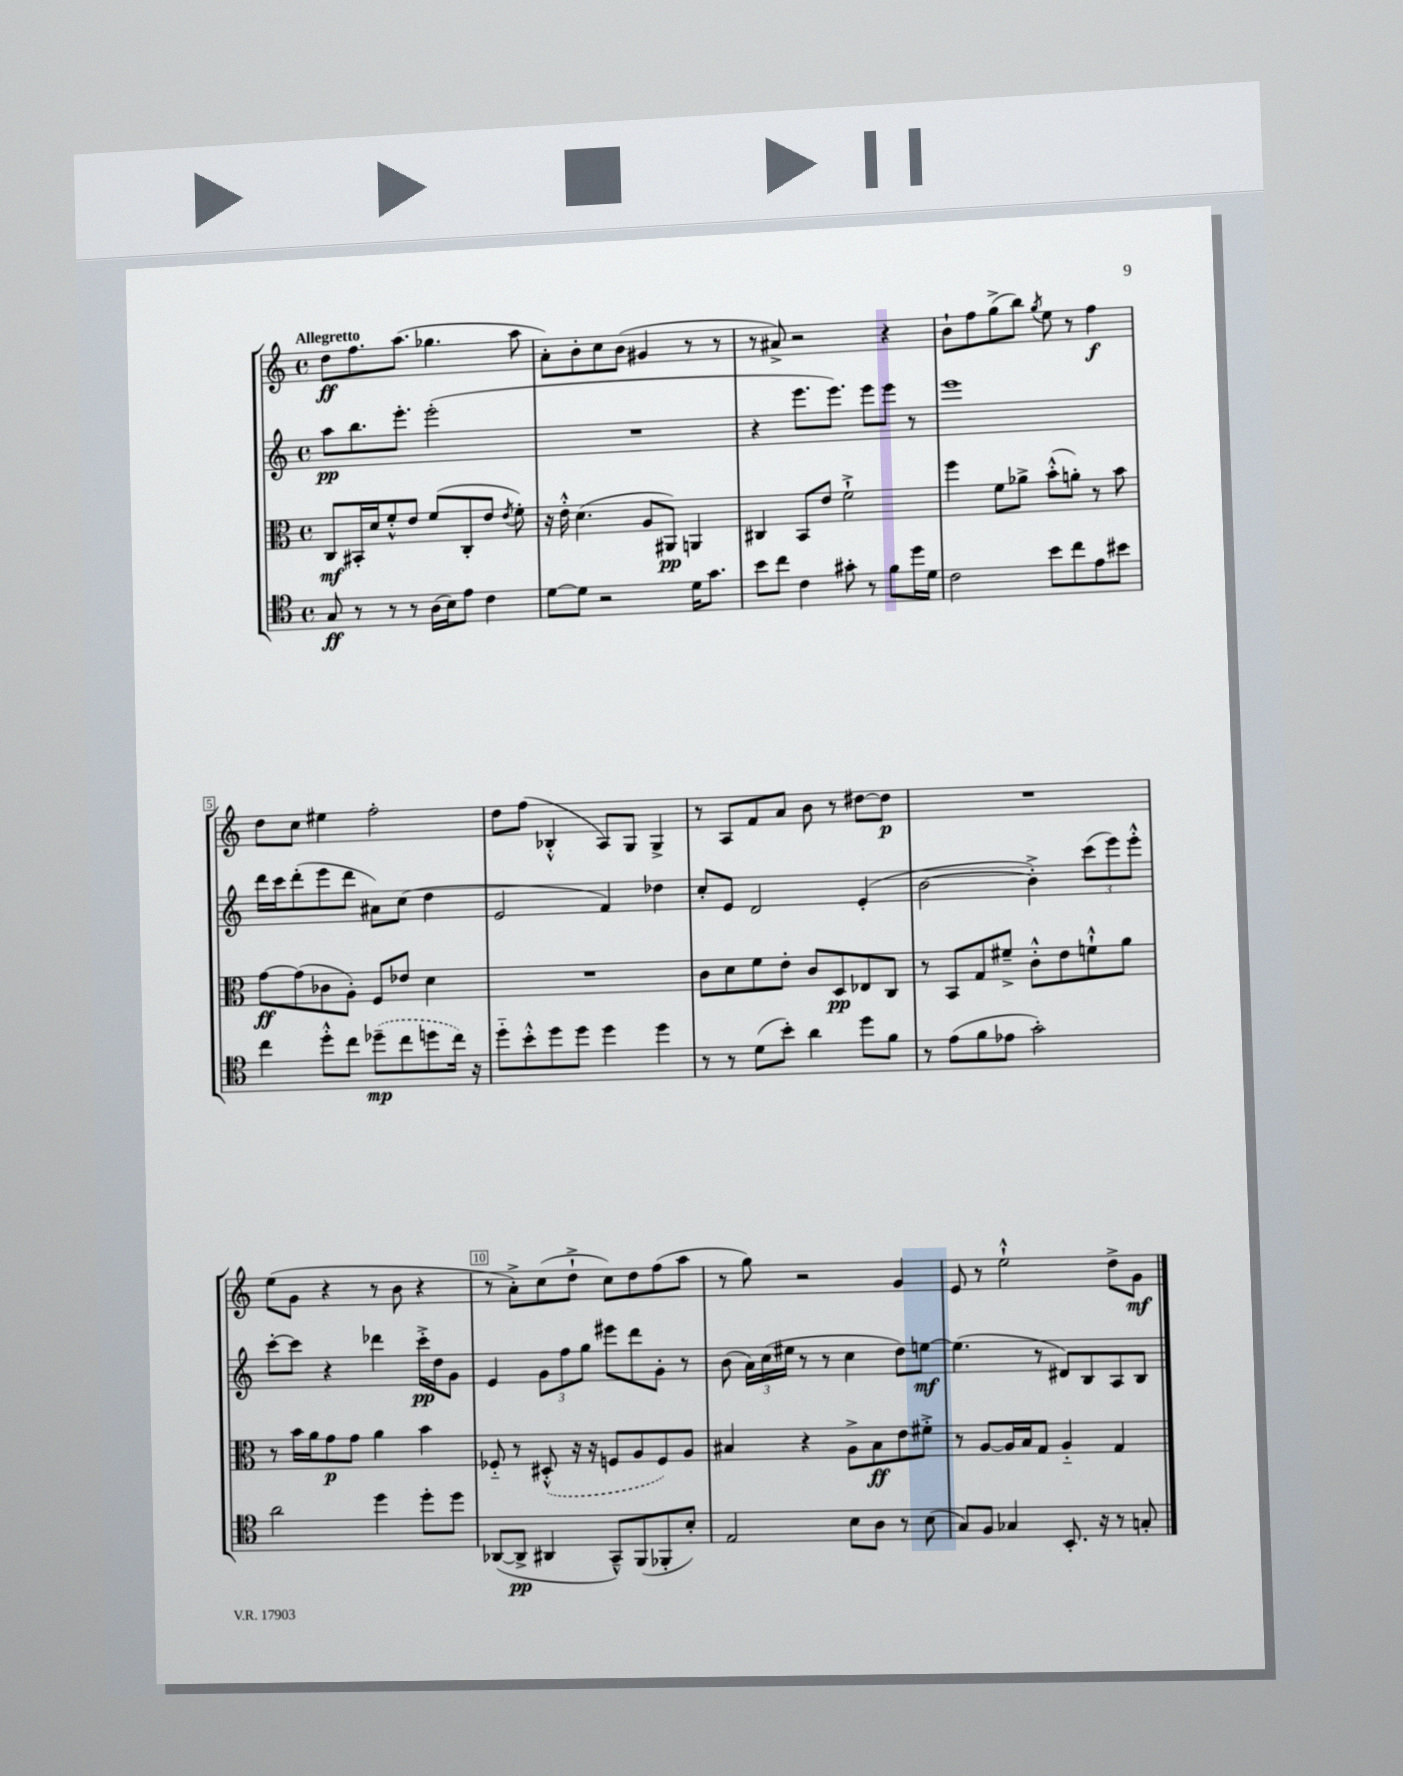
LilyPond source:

<<
\new StaffGroup <<
\new Staff = "s0" {
    \clef treble \key c \major \defaultTimeSignature \time 4/4 \tempo "Allegretto"
    \autoBeamOff d''8[\ff f''8. a''8.]( ges''4. a''8 |
    a'8[-.) b'8-. c''8 b'8]( gis'4 r8 r8 |
    r8 ais'8->) r2 r4 |
    b'8[-! f''8 g''8->( b''8]) \acciaccatura { g''8 } e''8 r8 f''4\f |
    d''8[ c''8] eis''4 f''2-. |
    d''8[ f''8]( bes4-.-^ a8[) g8] g4-> |
    r8 a8[ f'8 a'8] b'8 r8 dis''8[~ dis''8]\p |
    R1 |
    e''8[( g'8] r4 r8 b'8 r4 |
    r8 a'8[-.->) c''8( d''8]-!-> c''8[) d''8 f''8( a''8] |
    r8 g''8) r2 g'4 |
    e'8 r8 e''2-!-^ d''8[-> g'8]\mf \bar "|." |
}
\new Staff = "s1" {
    \clef treble \key c \major \defaultTimeSignature \time 4/4
    \autoBeamOff a''8[\pp b''8. e'''8.]-. e'''2-.( |
    R1 |
    r4 e'''8.[ e'''8.]) e'''8[ e'''8] r8 |
    e'''1 |
    d'''16[ c'''16 d'''8-.( e'''8 d'''8] ais'8[) c''8]( d''4 |
    e'2 f'4) des''4 |
    c''8[-. e'8] d'2 e'4-.( |
    b'2~ b'4-.->) \tuplet 3/2 { c'''8[( e'''8) e'''8]-.-^ } |
    c'''8[~-. c'''8] r4 des'''4 c'''16[-.->\pp d''16 g'8] |
    e'4 \tuplet 3/2 { g'8[ f''8 g''8] } eis'''8[ d'''8 g'8]-. r8 |
    b'8( \tuplet 3/2 { a'16[) c''16( eis''16] } r8 r8 c''4 d''8[) e''8]~\mf |
    e''4.( r8 dis'8[) b8 a8 b8] \bar "|." |
}
\new Staff = "s2" {
    \clef alto \key c \major \defaultTimeSignature \time 4/4
    \autoBeamOff c8[\mf bis,16-. d'16 f'8-.-^ e'8] f'8[( c8-. e'8] \acciaccatura { e'8 } f'8-.) |
    r16 e'16-.-^ d'4.( a8[ ais,8]\pp) a,4 |
    cis4 b,8[ e'8] f'2-!-> |
    f''4 f'8[ aes'8]-> b'8[-.-^( a'8]-.) r8 b'8 |
    g'8[~\ff g'8( ces'8 a8]-.) f8[ ees'8] d'4 |
    R1 |
    c'8[ d'8 f'8 e'8]-. c'8[ d8\pp ees8 c8] |
    r8 b,8[ g8 fis'8]---> c'8[-.-^ e'8 f'8-!-^ a'8] |
    r8 b'16[ a'16 g'8\p g'8] a'4 b'4 |
    fes8-_ r8 \once \slurDashed dis8-.-^( r16 r16 f8[ a8 f8) a8] |
    bis4 r4 a8[-> bis8\ff e'8 fis'8]-.-> |
    r8 a8[~ a16 b16 g8] a4-_ g4 \bar "|." |
}
\new Staff = "s3" {
    \clef tenor \key c \major \defaultTimeSignature \time 4/4
    \autoBeamOff g8\ff r8 r8 r8 a16[( b16) e'8] c'4 |
    d'8[~ d'8] r2 d'16[ g'8.] |
    b'8[ c''8] c'4 gis'8-. r8 f'8[ d''16 d'16] |
    c'2 b'8[ c''8 e'8 bis'8] |
    c''4 d''8[-.-^ c''8] \once \slurDashed des''8[--\mp( c''8 d''8 c''16]) r16 |
    d''8[-_ b'8-.-^ d''8 d''8] d''4 d''4 |
    r8 r8 d'8[( b'8]-.) a'4 d''8[ f'8] |
    r8 e'8[( f'8 ees'8] g'2-.) |
    a'2 d''4 d''8[-. d''8] |
    aes,8[~( aes,8]->\pp ais,4 g,8[---^) f,8( fes,8-. b8]-.) |
    e2 b8[ a8] r8 b8( |
    g8[) f8] ges4 b,8.-. r16 r8 g8-. \bar "|." |
}
>>
>>
\layout { \context { \Score \override BarNumber.break-visibility = ##(#f #t #t) barNumberVisibility = #(every-nth-bar-number-visible 5) \override BarNumber.stencil = #(make-stencil-boxer 0.1 0.3 ly:text-interface::print) } }
